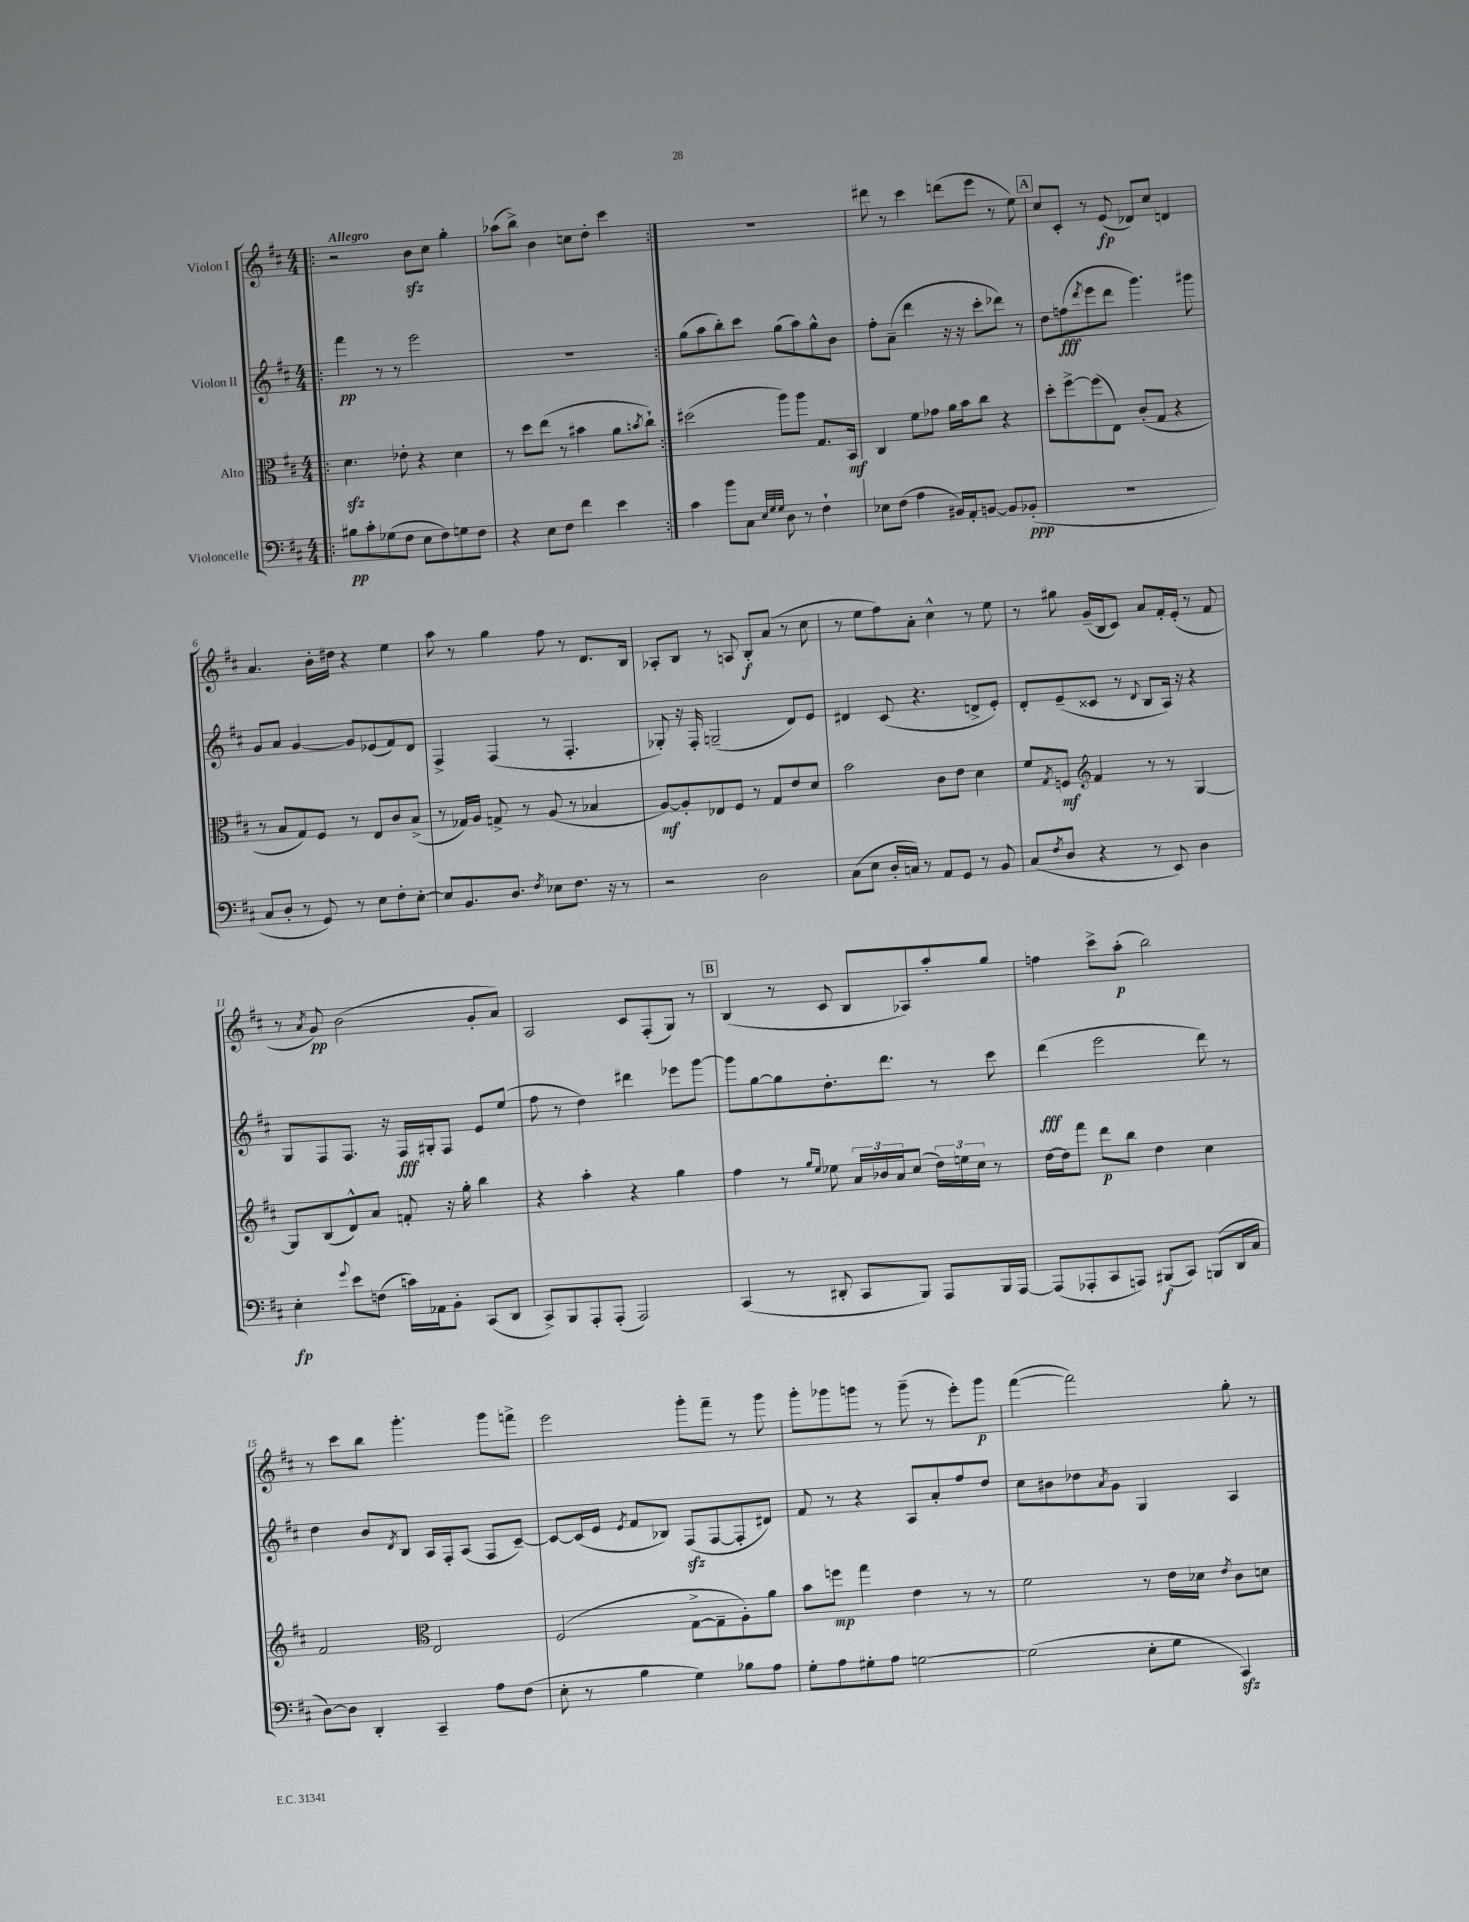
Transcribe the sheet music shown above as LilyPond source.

<<
\new StaffGroup <<
\new Staff = "s0" \with { instrumentName = "Violon I" } {
    \clef treble \key d \major \numericTimeSignature \time 4/4 \tempo "Allegro"
    \repeat volta 2 { \bar ".|:" r2 b'8\sfz cis''8 g''4-. |
    aes''8( b''8->) b'4 c''8 d''8-. cis'''4 | }
    R1 |
    dis'''8 r8 cis'''4 d'''8( e'''8 r8 e''8) |
    \mark \markup { \box "A" } cis''8 cis'8-. r8 e'8\fp( des'8) cis''8 d'4 |
    a'4. b'16-. dis''16 r4 e''4 |
    a''8 r8 g''4 fis''8 r8 d'8. b16 |
    aes8-. b8 r8 a8 b8-.\f a'8( r8 cis''8 |
    r8 e''8 fis''8) a'8-. cis''4-^ r8 e''8 |
    r8 gis''8 g'16--( b16 cis'8) a'8 fis'16-. e'16-.( r8 fis'8 |
    r8 \acciaccatura { a'8 } g'8\pp) b'2( g'8-. a'8) |
    a2 cis'8 fis8-.( g8) r8 |
    \mark \markup { \box "B" } b4( r8 cis'8 b8 aes8) a''8-. g''8 |
    f''4 cis'''8-> a''8-.\p( b''2) |
    r8 cis'''8 b''8 g'''4.-. g'''8 f'''8-> |
    e'''2 g'''8-. fis'''8-- r8 g'''8 |
    g'''8-. ges'''8 g'''8 r8 g'''8--( r8 e'''8-.) g'''8\p |
    fis'''4~( fis'''2) g''8-. r8 \bar "|." |
}
\new Staff = "s1" \with { instrumentName = "Violon II" } {
    \clef treble \key d \major \numericTimeSignature \time 4/4
    \repeat volta 2 { \bar ".|:" fis'''4\pp r8 r8 e'''2 |
    R1 | }
    g''8( a''8 b''8-.) cis'''8 g''8( a''8) g''8-^ b'8 |
    fis''8-. a'8--( d'''4 r16 r16 cis'''8-. des'''8) r8 |
    \mark \markup { \box "A" } d''8 f''8\fff( \acciaccatura { d'''8 } e'''8 d'''8 g'''4.) gis'''8 |
    g'8 a'8 g'4~ g'8 ees'8( fis'8) d'8 |
    fis4-> fis4( r8 fis4.-. |
    ges8-.) r16 fis16-. g2--( d'8) e'8 |
    dis'4 cis'8( r4. d'8-> e'8-.) |
    d'8-. e'8--( cisis'8 r8 \appoggiatura { d'8 } b8 a16) r16 r4 |
    g8 fis8 fis8. r16 fis16\fff gis16-. fis8 e'8 e''8( |
    fis''8 r8 d''4) dis'''4 ees'''8 g'''8~ |
    \mark \markup { \box "B" } g'''8 g''8~ g''8 d''8.-. d'''8. r8 cis'''8 |
    d'''4\fff( e'''2 d'''8) r8 |
    d''4 b'8 \acciaccatura { d'8 } b8 a16 fis16-. a8( fis8 cis'8~--) |
    cis'8~ cis'16( e'16 \acciaccatura { e'8 } fis'8 bes8) fis8\sfz( fis8~ fis8-. dis'8) |
    fis'8 r8 r4 a8 a'8-. fis''8 d''8 |
    cis''8 bis'8 des''8 \acciaccatura { a'8 } g'8 g4 a4 \bar "|." |
}
\new Staff = "s2" \with { instrumentName = "Alto" } {
    \clef alto \key d \major \numericTimeSignature \time 4/4
    \repeat volta 2 { \bar ".|:" d'4.\sfz ees'8-. r4 d'4 |
    r8 d''8 e''8( r8 bis'4 a'8 \acciaccatura { b'8 } cis''8-!) | }
    dis''2( a''8) a''8 g8. b,16\mf |
    cis4 fis'8 ges'8 a'16 b'16 cis''8 r4 |
    \mark \markup { \box "A" } d''8-. fis''8~-> fis''8( e8) cis'8-.( g8 r4 |
    r8 b8 g8) fis8 r8 e8 cis'8 b8->( |
    r8 ges16) a16 g8-> r8 a8( r8 bes4 |
    a8~\mf) a8-. ees8 fis8 r8 g8 e'8 d'8 |
    b'2 cis'8 e'8 d'4 |
    fis'8 \acciaccatura { g8 } f8\mf \clef treble fis'4 r8 r8 g4~ |
    g8 b8( d'8-^) a'8 f'8-. r16 g''16-. b''4 |
    r4 a''4-. r4 g''4 |
    \mark \markup { \box "B" } fis''4 r8 \grace { g''16 e''16 } ees''8 \tuplet 3/2 { a'16 bes'16 a'16 } cis''8( \tuplet 3/2 { d''16) e''16 cis''16 } r8 |
    d''16~ d''16 fis'''8 d'''8\p b''8 d''4 cis''4 |
    fis'2 \clef alto e2 |
    fis2( g8~-> g8-- a8-.) a'8 |
    b'8 f''8\mp g''4 e'4 r8 r8 |
    fis'2 r8 e'16 des'16 \acciaccatura { e'8 } cis'8 d'8 \bar "|." |
}
\new Staff = "s3" \with { instrumentName = "Violoncelle" } {
    \clef bass \key d \major \numericTimeSignature \time 4/4
    \repeat volta 2 { \bar ".|:" bis8\pp cis'8-. ges8( fis8 e8 fis8) g8 fis8 |
    r4 e8 fis8 fis'4 e'4 | }
    cis'4 b'8 cis8 \grace { e32 g32 g32 } d8 r8 fis4-! |
    ees8 fis8( a4 bis,16) a,16-. b,8~ b,8 bes,8-.\ppp( |
    \mark \markup { \box "A" } R1 |
    cis8 d8-. r8 g,8) r8 e8 fis8-. e8~-. |
    e8 b,8. d8. \acciaccatura { fis8 } ees8 fis8. r16 r8 |
    r2 d2 |
    cis8( e8 d16-. c16) r8 a,8 g,8 r8 b,8 |
    cis8( \acciaccatura { fis8 } d8 r4 r8 e,8) d4 |
    e4-.\fp \appoggiatura { g'8 } e'8 f8( c'16) aes,16 b,8-. cis,8( d,8 |
    cis,8->) b,,8 a,,8-. a,,8-.( a,,2) |
    \mark \markup { \box "B" } cis,4( r8 dis,8-. cis,8 b,,8) a,,8 b,,16 a,,16~ |
    a,,8( aes,,8-. cis,8 a,,8) bis,,8\f( cis,8) b,,8( d,16 cis16 |
    d8~) d8 d,4-. cis,4-- a8 fis8( |
    e8-. r8 b4 g4) bes8 a8 |
    g8-. a8 gis8-. a8 g2~ |
    g2( e8-. g8 cis,4\sfz) \bar "|." |
}
>>
>>
